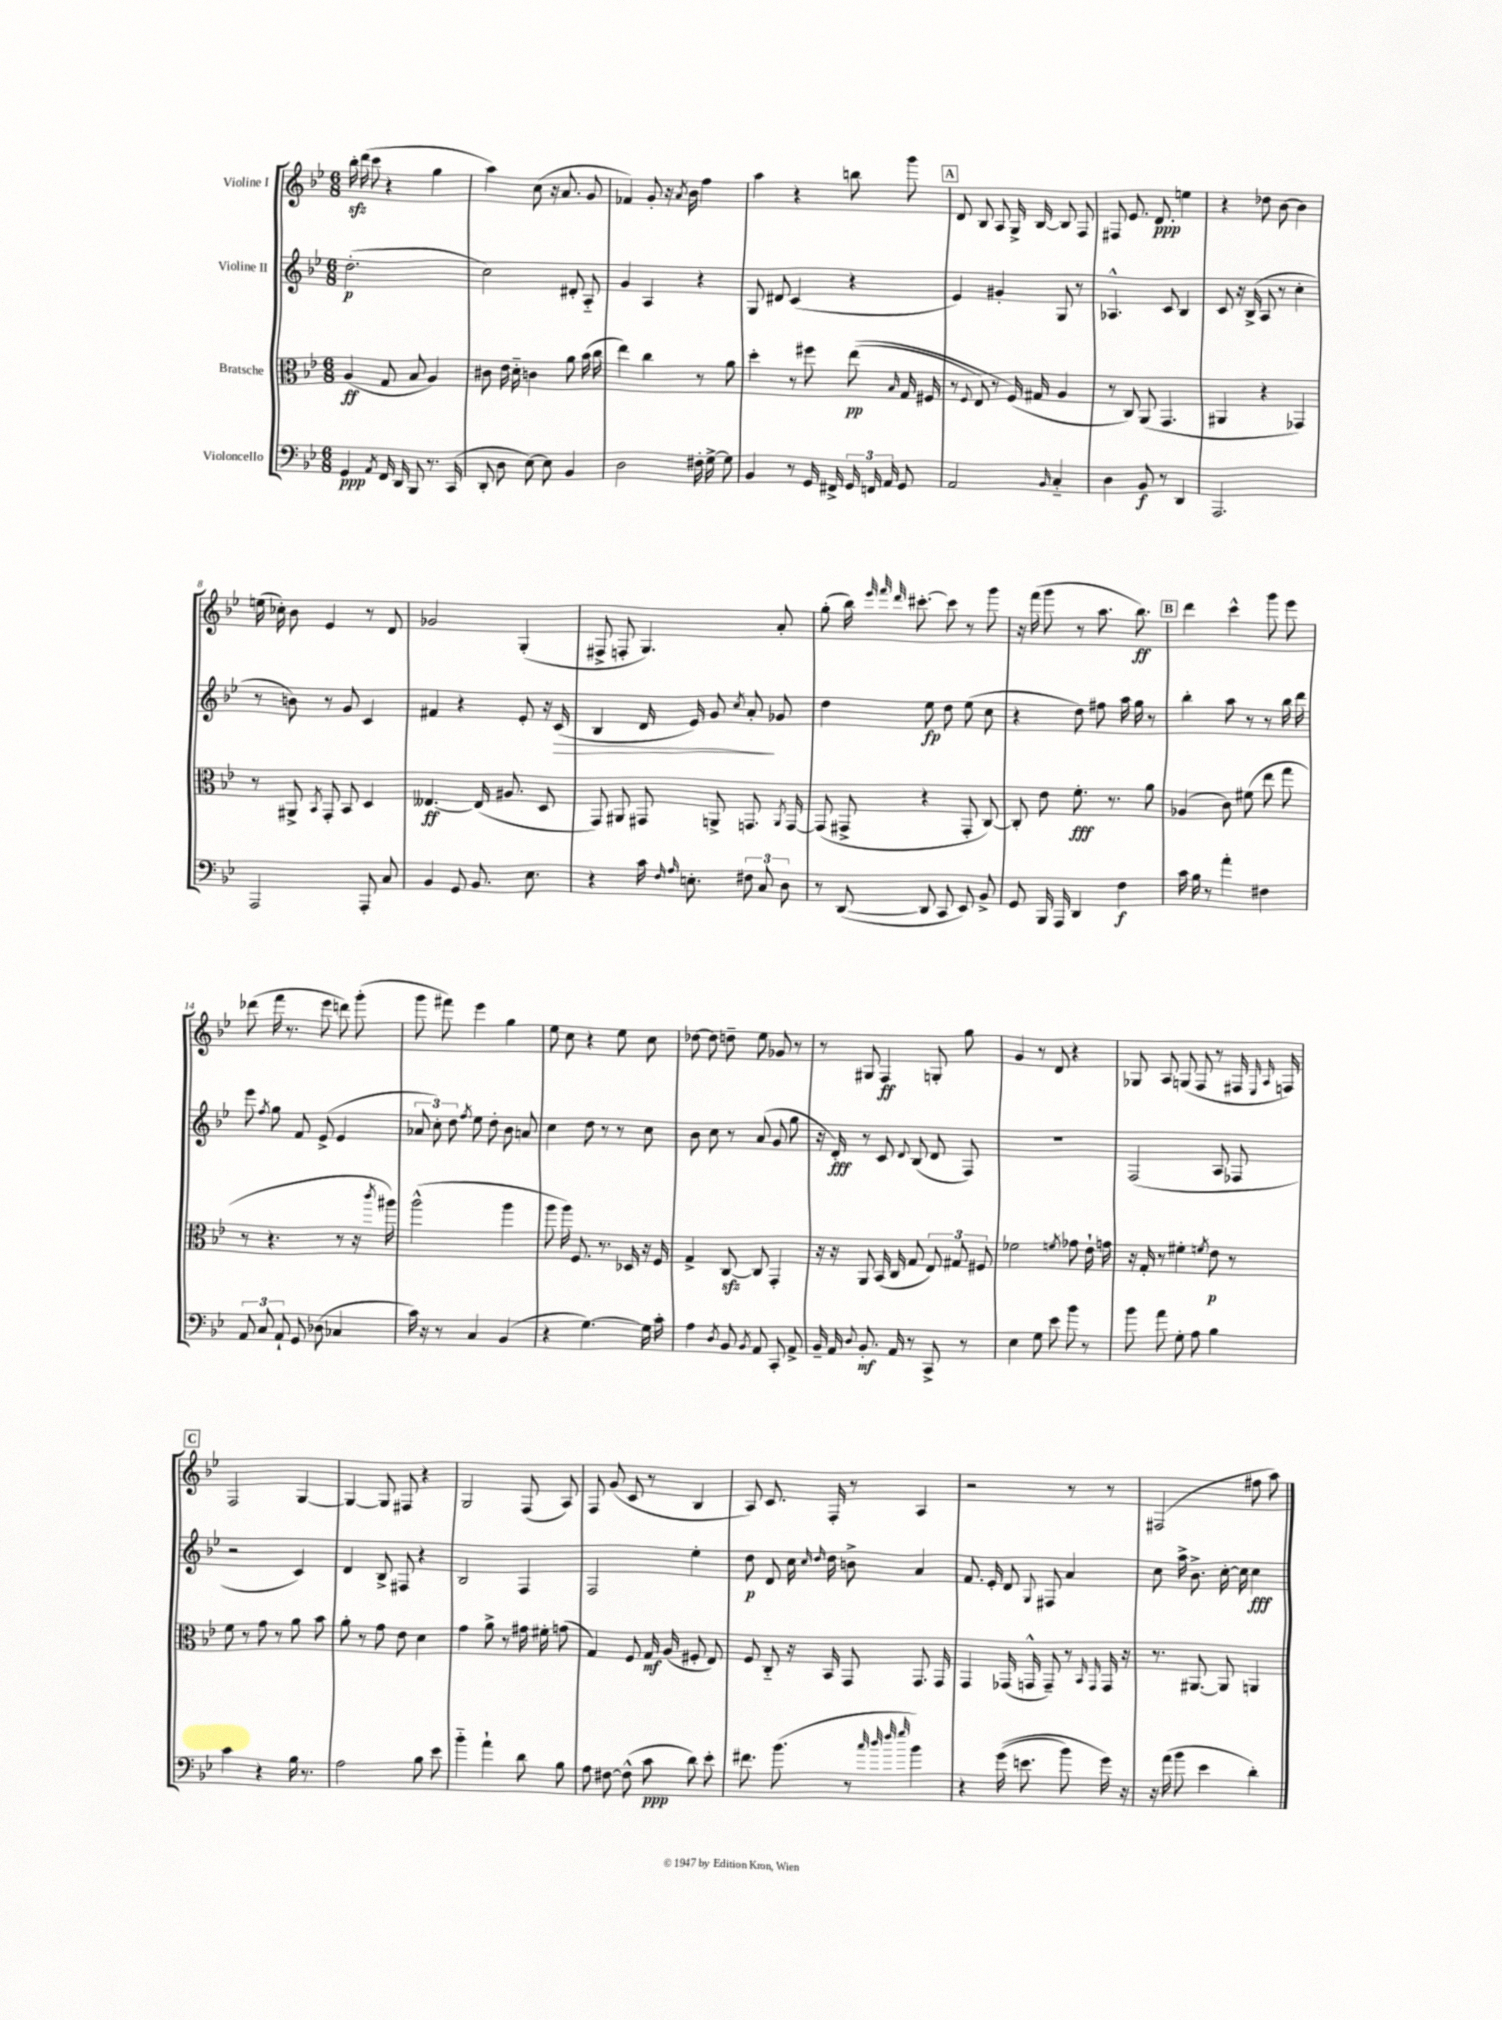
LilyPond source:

<<
\new StaffGroup <<
\new Staff = "s0" \with { instrumentName = "Violine I" } {
    \clef treble \key bes \major \numericTimeSignature \time 6/8
    \autoBeamOff bes''16-.\sfz d'''16( c'''8 r4 g''4 |
    a''4) c''8( r16 a'8. g'8 |
    fes'4) g'8-. r16 \acciaccatura { a'8 } bes'16 f''4 |
    a''4 r4 b''8 g'''8 |
    \mark \markup { \box "A" } d'8 bes8 a8 g16-> bes16~ bes8 f8 |
    fis8 ees'8. d'8.\ppp e''4 |
    r4 des''8 bes'8~ bes'4 |
    e''16( ces''16-.) bes'8 ees'4 r8 d'8 |
    ges'2 g4-.( |
    fis8-> f8-. g4.) a'8-. |
    g''8-.( bes''16) \grace { ees'''32 f'''32 d'''32 } cis'''8.~-. cis'''8 r8 g'''8 |
    r16 f'''16( g'''8 r8 a''8. bes''8.\ff) |
    \mark \markup { \box "B" } d'''4 c'''4-^ g'''8 ees'''8 |
    des'''8( f'''16 r8. ees'''8 d'''8) g'''8-.( |
    g'''8 fis'''8) ees'''4 g''4 |
    ees''8 c''8 r4 ees''8 c''8 |
    des''8~ des''8 d''8-- ees''8 ges'8 r8 |
    r8 gis8 f4\ff g8-. g''8 |
    g'4 r8 d'8 r4 |
    ges8 a8 g8( f8 r8 fis16 \grace { ees16 a16 } f16) |
    \mark \markup { \box "C" } f2 g4~ |
    g4~ g8 fis8 r4 |
    g2 f8( a8) |
    f8 g'8( c'8 r8 bes4 |
    a8) c'8. f16-. r8 a4 |
    r2 r8 r8 |
    fis2( fis''8 a''8) \bar "|." |
}
\new Staff = "s1" \with { instrumentName = "Violine II" } {
    \clef treble \key bes \major \numericTimeSignature \time 6/8
    \autoBeamOff d''2.-.\p( |
    c''2) dis'8-. a8-_ |
    g'4 a4 r4 |
    g8 dis'8 c'4( r4 |
    \mark \markup { \box "A" } ees'4) gis'4-. g8 r8 |
    aes4.-^ c'8 bes4 |
    c'8 r16 bes16->( a8 r8 c''4-. |
    r8 b'8) r8 g'8 c'4 |
    fis'4 r4 ees'8-. r16 c'16\>( |
    bes4 d'16 ees'16) g'8 \acciaccatura { c''8 } a'8-.\! ges'8 |
    d''4 ees''8\fp d''8 ees''8( c''8 |
    r4 d''8) fis''8 a''16 g''16 r8 |
    \mark \markup { \box "B" } bes''4-. a''8 r8 r8 bes''16 d'''16 |
    ees'''8 \acciaccatura { f''8 } g''8 f'8 ees'8->( ees'4 |
    \tuplet 3/2 { aes'8 c''8-.) d''8 } \acciaccatura { f''8 } ees''8 d''8-. bes'8 a'8 |
    c''4 d''8 r8 r8 c''8 |
    bes'8 c''8 r8 a'8( g'8 g''8 |
    r16 d'16-.\fff) r8 c'8 \appoggiatura { d'8 } bes8( d'8 f8) |
    R2. |
    f2( a8 fes8 |
    \mark \markup { \box "C" } r2 c'4) |
    d'4 bes8-> fis8 r4 |
    bes2 f4 |
    f2 ees''4-. |
    d''8\p d'8 c''16 \grace { c''16 d''16 } d''16 b'8-> a'4 |
    f'8. ees'16-. d'8 \appoggiatura { g8 } fis8 a'4 |
    c''8 a''16-> bes'8.-> c''16~-. c''16 c''4\fff \bar "|." |
}
\new Staff = "s2" \with { instrumentName = "Bratsche" } {
    \clef alto \key bes \major \numericTimeSignature \time 6/8
    \autoBeamOff a4\ff( g8 bes8 a4) |
    cis'8 ees'16 d'16-_ c'4 a'8 bes'16( c''16 |
    ees''4) c''4 r8 a'8 |
    d''4-. r8 fis''8 ees''8\pp(\( \grace { bes16 } g16 fis16 |
    \mark \markup { \box "A" } r8 \appoggiatura { f8 } ees8) r8 f16(\) gis16 a4 |
    r8 c8) a,8( g,4. |
    ais,4 r4 ges,4) |
    r8 ais,8-> \acciaccatura { bes,8 } g,8-. bes,8 d4 |
    eeses4.~\ff eeses16( ais8. d8 |
    g,8) ais,8 gis,8 a,8-> g,8. \acciaccatura { a,8 } g,16~ |
    g,8( gis,8-> r4 gis,8-. c8~) |
    c8-. ees'8 f'8.-.\fff r8. a'8 |
    \mark \markup { \box "B" } aes4( c'8) fis'8( ees''8 g''8 |
    r8 r4. r8 r16 \acciaccatura { c'''8 } ais''16) |
    a''2-^( a''4 |
    a''8 a''16) f8. r8. des16 r16 f16 |
    g4-> c8~\sfz c8 g,4-. |
    r16 r16 a,8 bes,16( c16 g8 \tuplet 3/2 { ees8) gis8 fis8 } |
    fes'2 \acciaccatura { f'8 } ges'8 ees'16-! g'16 |
    r16 g16-. r8 fis'4-. \acciaccatura { f'8 } ees'8\p r8 |
    \mark \markup { \box "C" } f'8 r8 g'8 r8 a'8 bes'8 |
    a'8-. r8 g'8 ees'8 d'4 |
    g'4 a'8-> r8 gis'16 fis'16-. g'8( |
    g4) f8 g16\mf a16( fis8-. ees8) |
    f8 c8-_ r16 bes,16 g,8 g,8. g,16 |
    g,4 ges,16( g,16-^ g,8--) r8 \grace { bes,16 g,16 } g,16 r16 |
    r8. ais,8.~ ais,8 a,4 \bar "|." |
}
\new Staff = "s3" \with { instrumentName = "Violoncello" } {
    \clef bass \key bes \major \numericTimeSignature \time 6/8
    \autoBeamOff g,4\ppp \acciaccatura { a,8 } f,16 d,16 bes,,8 r8. c,16( |
    d,8-. d8 ees8~) ees8 bes,4 |
    d2 fis16-. g16~-> g8 |
    bes,4 r8 g,16 fis,16-> \tuplet 3/2 { g,16 f,16 a,16 } g,8 |
    \mark \markup { \box "A" } a,2 \grace { bes,16 } c4-_ |
    d4 bes,8\f r8 d,4 |
    a,,2. |
    a,,2 a,,8-. c8 |
    bes,4 g,8 bes,8. ees8. |
    r4 c'16 \grace { f16 a16 } e8.-. \tuplet 3/2 { fis8 c8 d8 } |
    r8 d,8~( d,8 c,8 ees,8) bes,8-> |
    g,8 bes,,16 a,,16 d,4 f4\f |
    \mark \markup { \box "B" } c'16 bes16 r8 a'4-. fis4 |
    \tuplet 3/2 { a,8 c8 a,8-! } g,8 des8( ces4 |
    c'16) r16 r8 c4 bes,4( |
    r4 g4.~) g16 c'16-. |
    a4 \acciaccatura { d8 } bes,8 \acciaccatura { bes,8 } a,8 c,8-. a,8-> |
    bes,16-- a,16 \appoggiatura { d8 } bes,8.-.\mf a,16 r8 c,8-> r8 |
    ees4 g8 ees'8 bes'8 r8 |
    bes'8 a'8 g8-. a8 bes4 |
    \mark \markup { \box "C" } c'4 r4 bes16 r8. |
    a2 bes8 ees'8 |
    bes'4-_ a'4-! d'8 bes8 |
    a8 fis8~ fis8-^( c'8\ppp d'8) ees'8-. |
    fis'8. bes'8.( r8 \grace { c''32 d''32 f''32 g''32 } bes'4) |
    r4 g'16(\( e'8. bes'8) g'16\) r16 |
    r16 a'16( bes'8 ees'4 d'4-.) \bar "|." |
}
>>
>>
